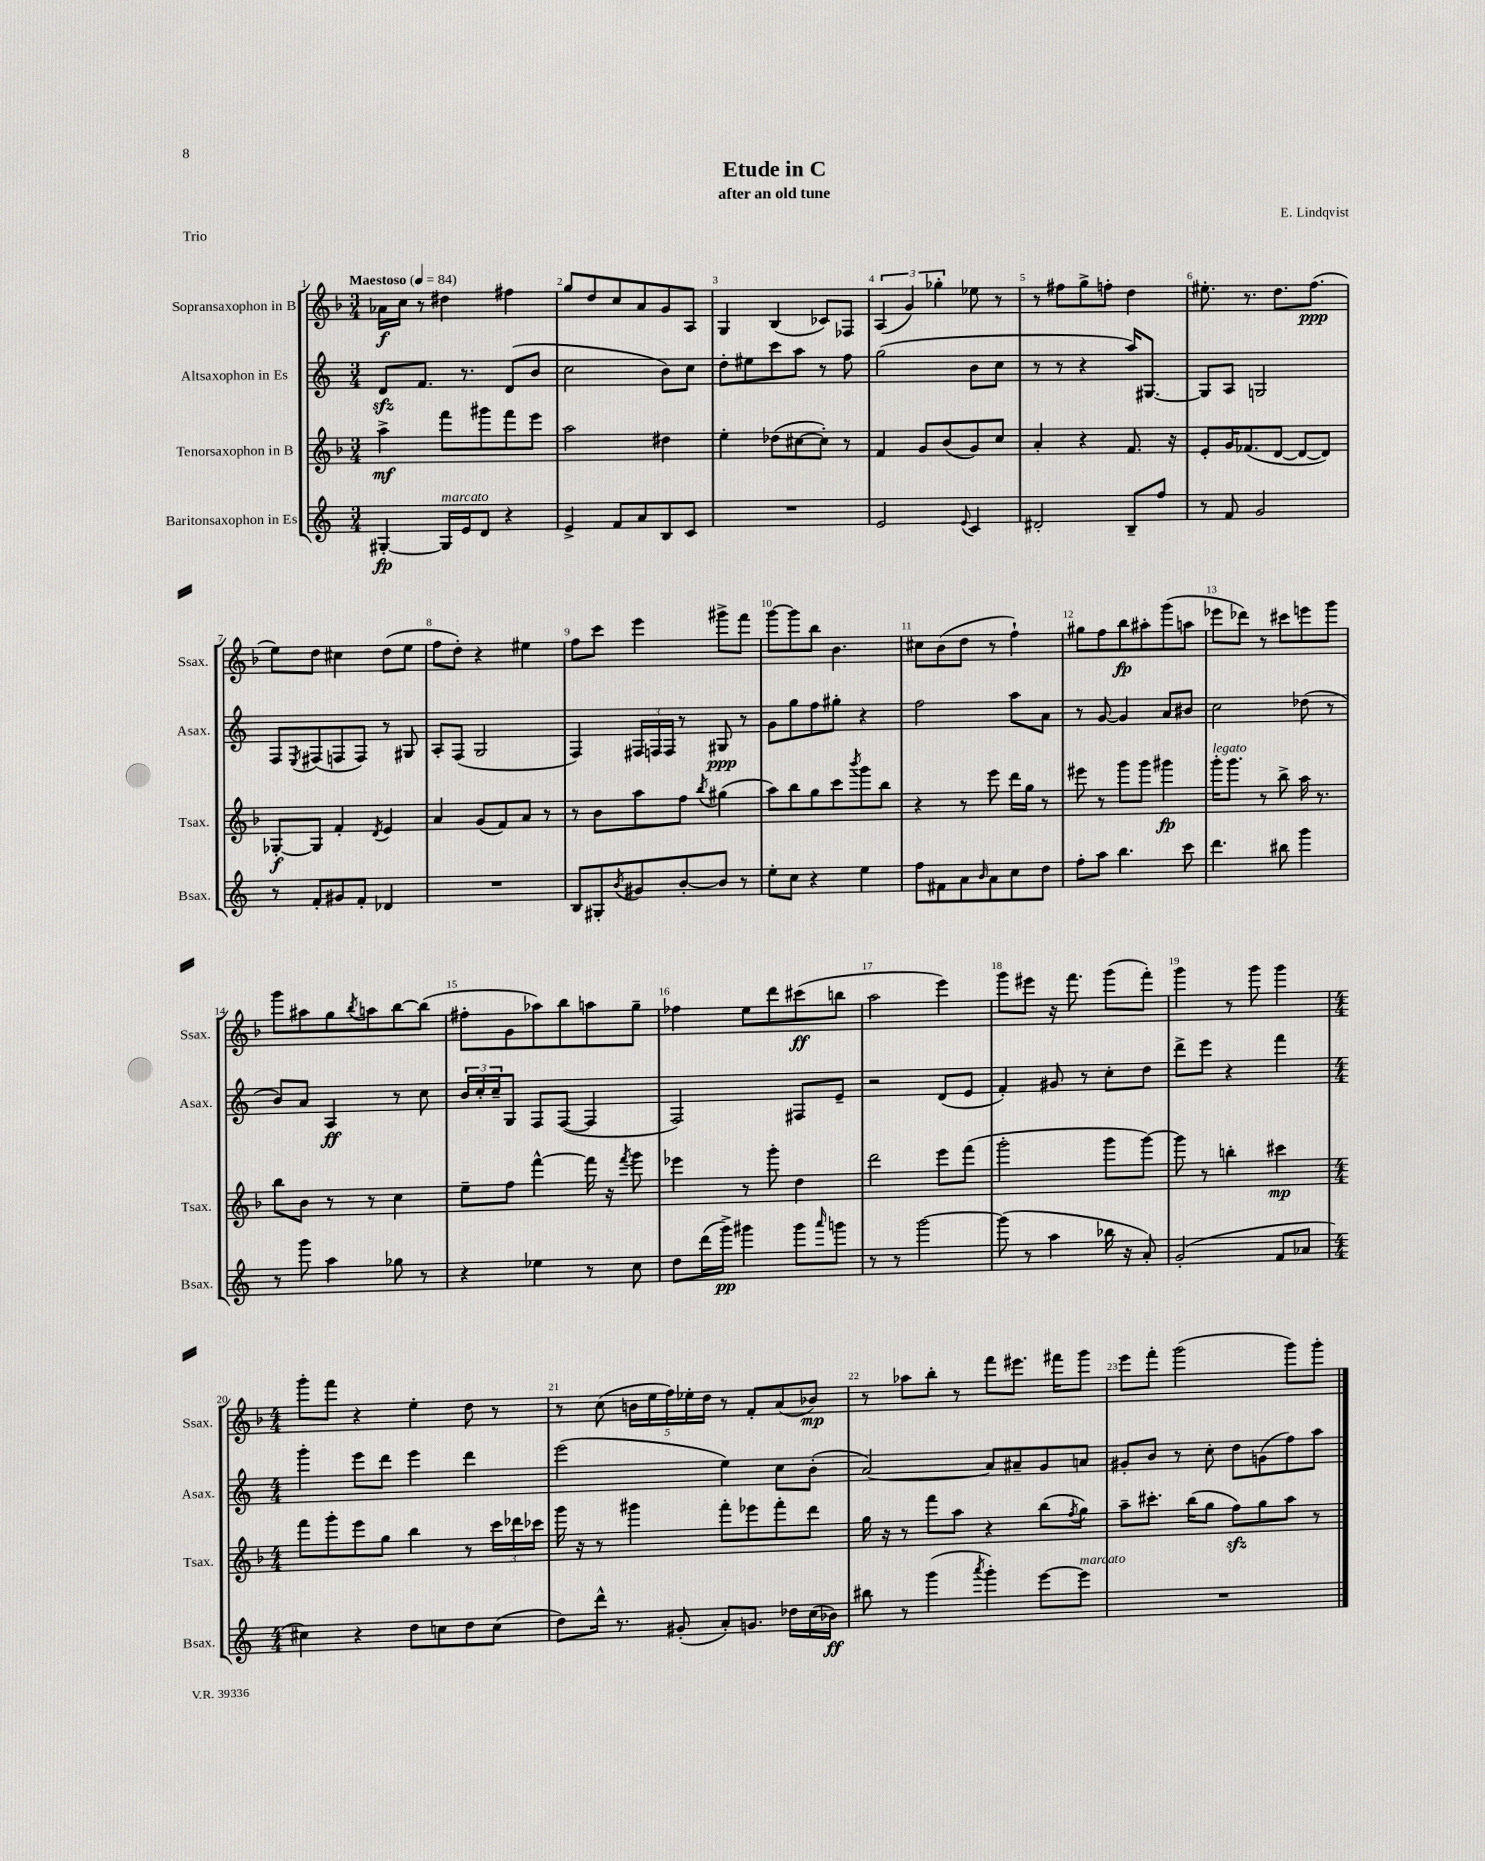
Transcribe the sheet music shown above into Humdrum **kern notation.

**kern	**kern	**kern	**kern
*staff4	*staff3	*staff2	*staff1
*clefG2	*clefG2	*clefG2	*clefG2
*k[]	*k[b-]	*k[]	*k[b-]
*M3/4	*M3/4	*M3/4	*M3/4
*MM84	*MM84	*MM84	*MM84
[4G#'/	4aa^\	8d/L	16a-\LL
.	.	.	16cc\JJ
.	.	8.f/J	8r
16G#/]LL	8fff\L	.	4dd#\
16e/J	.	8.r	.
8d/J	8ggg#\	.	.
4r	8fff\	(8d/L	4ff#\
.	8eee\J	8b/J	.
=	=	=	=
4e^/	2aa\	2cc\	8gg/L
.	.	.	8dd/
8f/L	.	.	8cc/
8a/	.	.	8a/
8B/	4dd#\	8b\L)	8g/
8c/J	.	8cc\J	8A/J
=	=	=	=
2.r	4ee'\	8dd'\L	4G/
.	.	8ee#\	.
.	(8dd-\L	8ccc\	(4B-/
.	[8cc#\	8aa\J	.
.	8cc#'\]J)	8r	8c-/L)
.	8r	8ff\	8F-/J
=	=	=	=
2e/	4f/	(2gg\	(6A/
.	.	.	6g/)
.	8g/L	.	.
.	.	.	6gg-'\
.	(8b-/	.	.
8qqe/	.	.	.
4c/	8g/)	8b\L	8ee-\
.	8cc/J	8cc\J	8r
=	=	=	=
2d#'/	4a'/	8r	8r
.	.	8r	8ff#\L
.	4r	4r	8gg^\
.	.	.	8ff'\J
8B~/L	8.f/	16aa/LK)	4dd\
.	.	[8.G#/J	.
8ff/J	.	.	.
.	16r	.	.
=	=	=	=
8r	8e'/L	8G#/]L	8.ee#'\
8f/	16g/K	8A/J	.
.	(8.f-/	.	8.r
2g/	.	2G/	.
.	[8d/J	.	8.dd\L
.	8d/_L	.	.
.	.	.	(8.ff\J
.	8d/]J)	.	.
=	=	=	=
8r	[8G-'/L	8F/L	8ee\L)
.	.	8qE/	.
8f'/L	8G-/]J	(8F#/	8dd\J
8g#/	4f'/	8F/	4cc#\
8f'/J	.	8F/J)	.
.	8qd/	.	.
4d-/	4e/	8r	(8dd\L
.	.	8G#/	8ee\J
=	=	=	=
2.r	4a/	8A'/L	8ff\L
.	.	(8F/J	8dd'\J)
.	(8g/L	2G/	4r
.	8f/)	.	.
.	8a/J	.	4ee#\
.	8r	.	.
=	=	=	=
8B/L	8r	4F/)	8ff\L
8G#'/	8b-\L	.	8ccc\J
8qb/	.	.	.
8g#/	8aa\	24F#/LL	4eee\
.	.	24F/	.
.	.	24F/JJ	.
[8b'/	8ff\J	8r	.
.	8qbb-/	.	.
8b/]J	(4gg#\	8G#/	8ggg#^\L
8r	.	8r	8fff\J
=	=	=	=
8ee'\L	8aa\L)	8g\L	[8ggg\L
8cc\J	8bb-\	8gg\	8ggg\]
4r	8gg\	8ff\	8bb-\J
.	8ccc\	8gg#'\J	4.b-\
.	8qbbb-/	.	.
4ee\	8ggg\	4r	.
.	8bb-\J	.	.
=	=	=	=
8ff\L	4r	2ff\	8cc#\L
8f#\	.	.	(8b-\
8a\	8r	.	8dd\J
16qqb/	.	.	.
8a\	8eee\	.	8r
8cc\	16ddd\LL	8aa\L	4ff`\)
.	16gg\JJ	.	.
8dd\J	8r	8a\J	.
=	=	=	=
8ff'\L	8eee#\	8r	8gg#\L
8aa\J	8r	[8g/	8ff\
4.bb\	8ggg\L	4g/]	8bb-\
.	8ggg\J	.	8aa#'\
.	4ggg#\	8a/L	(8ggg\
8ccc\	.	8b#/J	8aa\J
=	=	=	=
4.ddd\	16ggg'\LK	2cc\	8eee-\L
.	8.ggg\J	.	.
.	.	.	8ddd-\J)
.	8r	.	8r
8bb#\	8bb-^\	.	8ccc#\L
4ggg\	16aa\	(8dd-\	8eee\
.	8.r	.	.
.	.	8r	8ggg\J
=	=	=	=
8r	8bb-\L	8b/L)	8ggg\L
8ggg\	8b-\J	8a/J	8aa#\
4aa\	8r	4A/	8gg\
.	.	.	8qbb-/
.	8r	.	8aa\
8gg-\	4cc\	8r	[8bb-\
8r	.	8cc\	(8bb-\]J
=	=	=	=
4r	8ee~\L	24b/LL	8ff#'\L
.	.	24cc'/	.
.	.	24cc~/J	.
.	8ff\J	8G/J	8g\
4ee-\	[4fff^^\	8F/L	8aa-\)
.	.	([8F/J	8bb-\
8r	16fff\]	4F/]	8aa\
.	16r	.	.
.	8qfff/	.	.
8cc\	8ggg\	.	8gg~\J
=	=	=	=
8dd\L	4eee-\	2F/)	4ff-\
(16ddd\L	.	.	.
16ggg^\JJ)	.	.	.
4ggg#\	8r	.	8ee\L
.	8ggg'\	.	8ddd\
8ggg#\L	4dd\	8F#/L	(8ccc#\
16qqaaa/	.	.	.
8ggg\J	.	8e~/J	8bb\J
=	=	=	=
8r	2ddd\	2r	2aa\
8r	.	.	.
[2ggg\	.	.	.
.	8eee\L	(8d/L	4eee\)
.	(8fff\J	8e/J	.
=	=	=	=
(8ggg\]	2ggg'\	4f'/)	8ggg\L
8r	.	.	8eee#\J
4aa\	.	8g#/	16r
.	.	.	8.fff\
.	.	8r	.
16bb-\	8ggg\L	8cc'\L	(8ggg\L
16r	.	.	.
8a'/)	[8ggg\J)	8dd\J	8fff'\J)
=	=	=	=
(2g'/	8ggg\]	8ddd^\L	4ggg\
.	8r	8eee\J	.
.	4bb'\	4r	8r
.	.	.	8ggg\
8f/L	4ccc#\	4fff\	4ggg\
8a-/J	.	.	.
=	=	=	=
*M4/4	*M4/4	*M4/4	*M4/4
4cc#\)	8fff\L	4ggg'\	8ggg'\L
.	8ggg'\	.	8fff\J
4r	8eee\	8eee\L	4r
.	8gg\J	8ddd\J	.
8dd\L	4bb-\	4eee\	4ee'\
8cc\	.	.	.
8dd\	8r	4ddd\	8dd\
(8cc\J	24ccc\LL	.	8r
.	24ddd-\	.	.
.	24ccc-\JJ	.	.
=	=	=	=
8dd\L)	16ggg\	(2eee\	8r
.	16r	.	.
16ddd^^\Jk	8r	.	(8cc\
8.r	.	.	.
.	4ggg#\	.	20b\LL
.	.	.	20ee\
.	.	.	20ff\)
(8g#'/	.	.	.
.	.	.	20ee-'\
.	.	.	20dd\JJ
8a'/L)	8fff'\L	4ee\)	8r
8.g/J	8eee-\	.	8f'/L
.	8fff'\	8cc\L	(8a/
16dd-\LL	.	.	.
(16cc\	8ddd\J	(8b'\J	8b-/J)
16b-\JJ)	.	.	.
=	=	=	=
8bb#\	16gg\	[2a/)	8r
.	16r	.	.
8r	8r	.	8aa-\L
(4ggg\	8fff\L	.	8bb-'\J
.	8aa\J	.	8r
8qaaa/	.	.	.
4ggg'\)	4r	8a/]L	8fff\L
.	.	8a#~/	8.eee#\J
[8eee\L	(8bb-\L	8g/	.
.	.	.	16fff#\LK
.	8qff/	.	.
8eee\]J	8gg\J)	8a/J	8ggg\J
=	=	=	=
1r	8aa~\L	8g#'/L	8eee\L
.	8.ccc#'\J	8b/J	8fff'\J
.	.	8r	(2ggg\
.	(16bb-\LK	.	.
.	8gg\J	8cc'\	.
.	8ff\L)	8dd\L	.
.	8gg\	(8g\	.
.	8aa\J	8ff\)	8ggg\L)
.	8r	8aa\J	8ggg'\J
==	==	==	==
*-	*-	*-	*-
